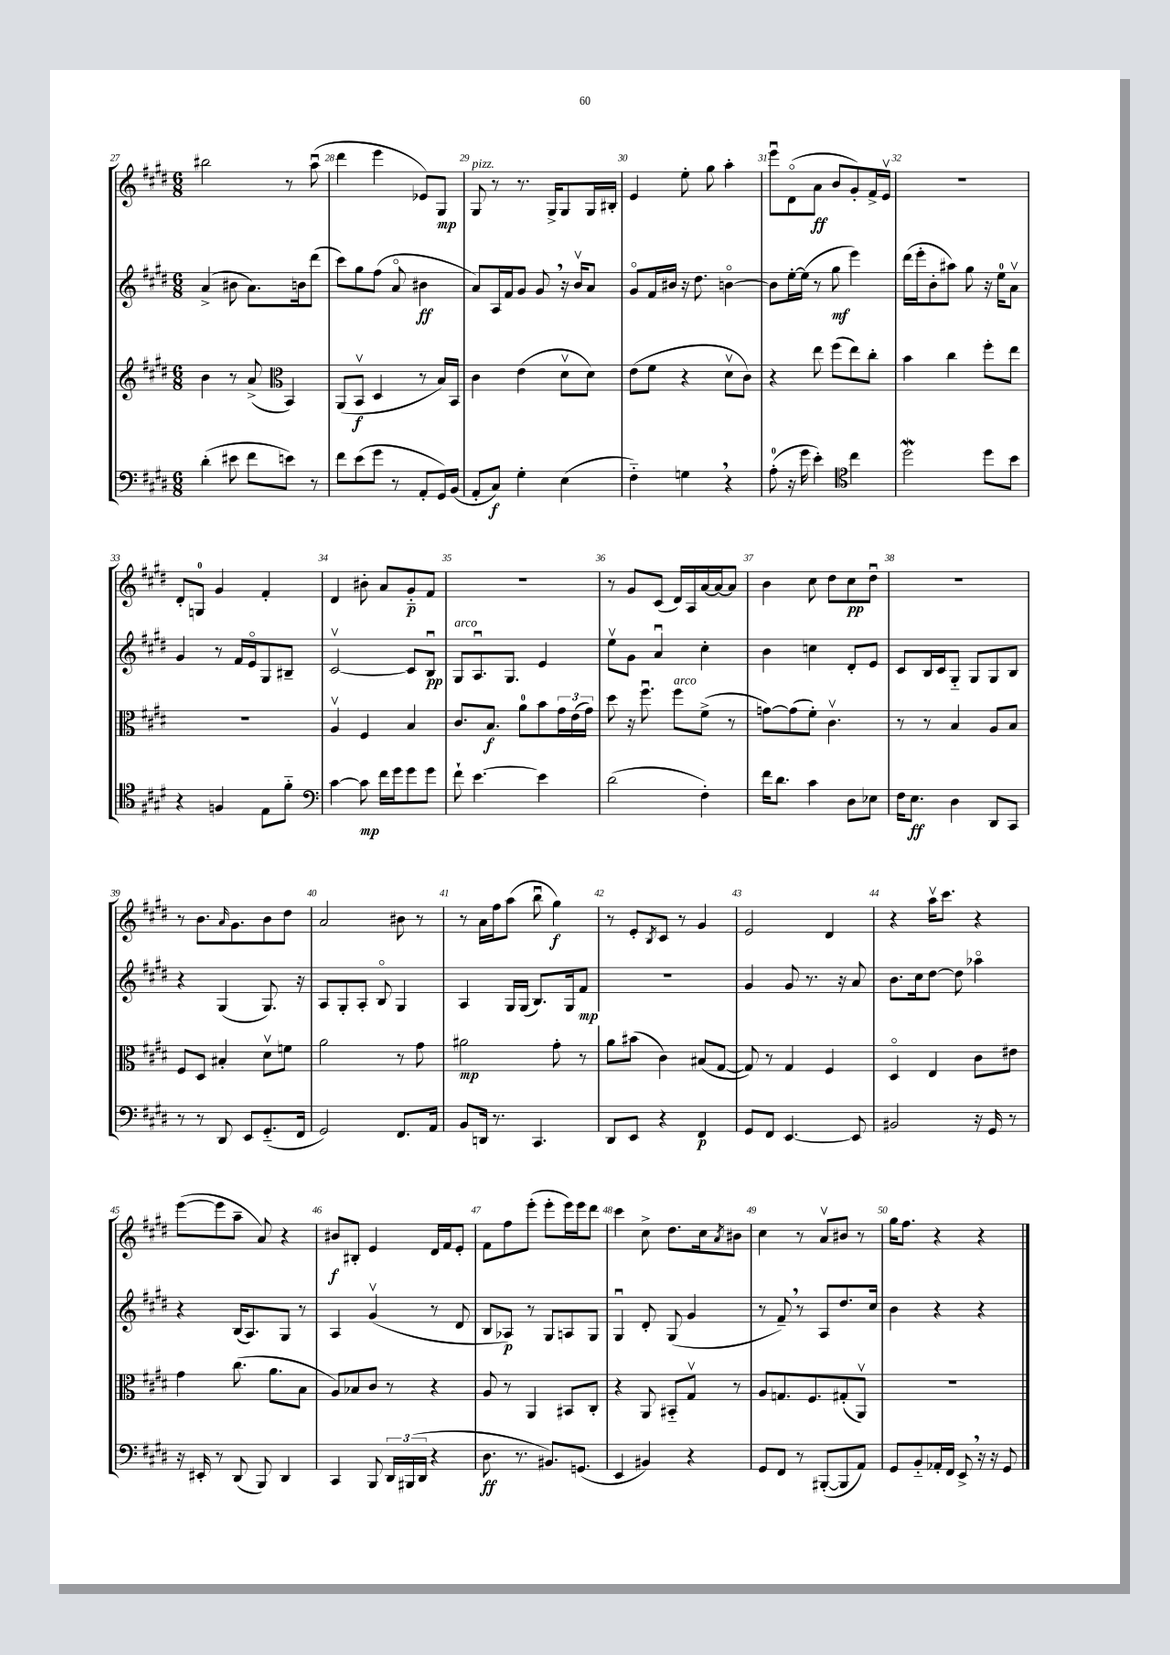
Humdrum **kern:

**kern	**dynam	**kern	**dynam	**kern	**dynam	**kern	**dynam
*part4	*part4	*part3	*part3	*part2	*part2	*part1	*part1
*staff4	*staff4	*staff3	*staff3	*staff2	*staff2	*staff1	*staff1
*clefF4	*	*clefG2	*	*clefG2	*	*clefG2	*
*k[f#c#g#d#]	*	*k[f#c#g#d#]	*	*k[f#c#g#d#]	*	*k[f#c#g#d#]	*
*M6/8	*	*M6/8	*	*M6/8	*	*M6/8	*
=27	=27	=27	=27	=27	=27	=27	=27
(4d#'\	.	4b\	.	(4a^/	.	2bb#X\	.
8e#X\	.	8r	.	8b#X\	.	.	.
8f#\L	.	(8a^/	.	8.a\L)	.	.	.
*	*	*clefC3	*	*	*	*	*
8en\J)	.	4BB/)	.	.	.	8r	.
.	.	.	.	16bn\k	.	.	.
8r	.	.	.	(8ddd#\J	.	(8aau\	.
=28	=28	=28	=28	=28	=28	=28	=28
8f#\L	.	(8AA/L	.	8ccc#\L)	.	4ddd#\	.
(8e\	.	8BBv/J	f	8gg#\	.	.	.
8g#\J	.	4D#/	.	(8ff#\J	.	4eee\	.
8r	.	.	.	8a/	.	.	.
8AA'/L	.	8r	.	4b#X\	ff	8e-X/L)	.
16GG#/L)	.	16B/LL)	.	.	.	8G#/J	mp
(16BB/JJ	.	16BB/JJ	.	.	.	.	.
=29	=29	=29	=29	=29	=29	=29	=29
!	!	!	!	!	!	!LO:TX:a:i:t=pizz.	!
8AA'/L	.	4c#\	.	8a/L)	.	8G#/	.
8C#/J)	f	.	.	16A/L	.	8r	.
.	.	.	.	16f#/J	.	.	.
4G#'\	.	(4e\	.	8g#/J	.	8.r	.
.	.	.	.	8g#,/	.	.	.
.	.	.	.	.	.	16G#^/KL	.
(4E\	.	8d#v\L	.	16r	.	8G#/	.
.	.	.	.	16bv/KL	.	.	.
.	.	8d#\J)	.	8a/J	.	16G#/L	.
.	.	.	.	.	.	16B#X'/JJ	.
=30	=30	=30	=30	=30	=30	=30	=30
4F#\)	.	(8e\L	.	8g#/L	.	4e/	.
.	.	8f#\J	.	16f#/L	.	.	.
.	.	.	.	16b#X/JJ	.	.	.
4Gn,\	.	4r	.	16r	.	8ee'\	.
.	.	.	.	8.dd#\	.	.	.
.	.	.	.	.	.	8gg#\	.
4r	.	8d#v\L	.	[4bn\	.	4aa'\	.
.	.	8c#\J)	.	.	.	.	.
=31	=31	=31	=31	=31	=31	=31	=31
(8A'\	.	4r	.	8b\L]	.	8eeeu\L	.
16r	.	.	.	[16ee'\L	.	(8d#\	.
16g#\	.	.	.	(16ee\JJ]	.	.	.
4e'\)	.	8ee\	.	8r	.	8a\J	ff
.	.	(8ff#\L	.	8gg#\	mf	8b/L	.
*clefC4	*	*	*	*	*	*	*
4cc#\	.	8ee\)	.	4eee\)	.	8g#'/)	.
.	.	8cc#'\J	.	.	.	16f#^/L	.
.	.	.	.	.	.	16ev/JJ	.
=32	=32	=32	=32	=32	=32	=32	=32
2dd#W\	.	4b\	.	(16ddd#\LL	.	2.r	.
.	.	.	.	16eee'\J	.	.	.
.	.	.	.	8b'\	.	.	.
.	.	4cc#\	.	8aa#X\J)	.	.	.
.	.	.	.	8gg#\	.	.	.
8dd#\L	.	8ff#'\L	.	16r	.	.	.
.	.	.	.	16ee\KL	.	.	.
8b\J	.	8ee\J	.	8av\J	.	.	.
!!LO:LB:g=z
=33	=33	=33	=33	=33	=33	=33	=33
4r	.	2.r	.	4g#/	.	8d#'/L	.
.	.	.	.	.	.	8Gn/J	.
4Fn/	.	.	.	8r	.	4g#/	.
.	.	.	.	16f#/LL	.	.	.
.	.	.	.	16e/J	.	.	.
8E\L	.	.	.	8G#/	.	4f#'/	.
8f#\J	.	.	.	8B#X~/J	.	.	.
=34	=34	=34	=34	=34	=34	=34	=34
*clefF4	*	*	*	*	*	*	*
[4c#\	.	4Av/	.	[2c#v/	.	4d#/	.
8c#\]	mp	4F#/	.	.	.	8b#X'\	.
16f#\LL	.	.	.	.	.	8a/L	.
16g#\J	.	.	.	.	.	.	.
8g#\	.	4B/	.	8c#/L]	.	8g#/	p
8g#\J	.	.	.	8Bu/J	pp	8f#/J	.
=35	=35	=35	=35	=35	=35	=35	=35
!	!	!	!	!LO:TX:a:i:t=arco	!	!	!
8f#`\	.	8.c#/L	.	8G#/L	.	2.r	.
[4.e\	.	.	.	8.Au/	.	.	.
.	.	8.B/J	f	.	.	.	.
.	.	.	.	8.G#/J	.	.	.
.	.	8a\L	.	.	.	.	.
4e\]	.	8b\	.	4e/	.	.	.
.	.	24g#\L	.	.	.	.	.
.	.	(24e\	.	.	.	.	.
.	.	24g#\JJ)	.	.	.	.	.
=36	=36	=36	=36	=36	=36	=36	=36
(2d#\	.	8dd#\	.	8eev\L	.	8r	.
.	.	16r	.	8g#\J	.	8g#/L	.
.	.	8.ff#u\	.	.	.	.	.
.	.	.	.	4au/	.	(8c#/J	.
!	!	!LO:TX:a:i:t=arco	!	!	!	!	!
.	.	8ff#\L	.	.	.	16d#/LL)	.
.	.	.	.	.	.	16A/	.
4F#'\)	.	(8f#^\J	.	4cc#'\	.	[16a/	.
.	.	.	.	.	.	16a/J_	.
.	.	8r	.	.	.	8a/J]	.
=37	=37	=37	=37	=37	=37	=37	=37
16f#\KL	.	[8gn\L)	.	4b\	.	4b\	.
8.d#\J	.	.	.	.	.	.	.
.	.	(8g\]	.	.	.	.	.
4c#\	.	8f#'\J)	.	4ccn\	.	8cc#\	.
.	.	4.c#v\	.	.	.	8dd#\L	.
8D#\L	.	.	.	8d#'/L	.	8cc#\	pp
8E-X\J	.	.	.	8e/J	.	8dd#u\J	.
=38	=38	=38	=38	=38	=38	=38	=38
16F#\KL	.	8r	.	8c#/L	.	2.r	.
8.E\J	ff	.	.	.	.	.	.
.	.	8r	.	16B/L	.	.	.
.	.	.	.	16c#/J	.	.	.
4D#\	.	4B/	.	8G#/J	.	.	.
.	.	.	.	8G#/L	.	.	.
8DD#/L	.	8A/L	.	8G#/	.	.	.
8CC#/J	.	8B/J	.	8B/J	.	.	.
!!LO:LB:g=z
=39	=39	=39	=39	=39	=39	=39	=39
8r	.	8F#/L	.	4r	.	8r	.
8r	.	8D#/J	.	.	.	8.b\L	.
8DD#/	.	4B#X'/	.	(4G#/	.	.	.
.	.	.	.	.	.	16qqa/	.
.	.	.	.	.	.	8.g#\	.
8EE/L	.	.	.	.	.	.	.
(8.GG#/	.	8d#v\L	.	8.G#/)	.	8b\	.
.	.	8fn\J	.	.	.	8dd#\J	.
16FF#/Jk	.	.	.	16r	.	.	.
=40	=40	=40	=40	=40	=40	=40	=40
2GG#/)	.	2a\	.	8A/L	.	2a/	.
.	.	.	.	8G#'/	.	.	.
.	.	.	.	8A'/J	.	.	.
.	.	.	.	8B/	.	.	.
8.FF#/L	.	8r	.	4G#/	.	8b#X\	.
.	.	8g#\	.	.	.	8r	.
16AA/Jk	.	.	.	.	.	.	.
=41	=41	=41	=41	=41	=41	=41	=41
8BB/L	.	2a#X\	mp	4A/	.	8r	.
16DDn/Jk	.	.	.	.	.	16a\LL	.
8.r	.	.	.	.	.	16ff#\J	.
.	.	.	.	16G#/LL	.	(8aa\J	.
.	.	.	.	(16G#/JJ	.	.	.
4.CC#/	.	.	.	8.B/L)	.	8bbu\	.
.	.	8g#'\	.	.	.	4gg#\)	f
.	.	.	.	16G#/k	.	.	.
.	.	8r	.	8f#/J	mp	.	.
=42	=42	=42	=42	=42	=42	=42	=42
8DD#/L	.	8a\L	.	2.r	.	8r	.
8EE/J	.	(8b#X\J	.	.	.	8e'/L	.
.	.	.	.	.	.	8qB/	.
4r	.	4c#\)	.	.	.	8c#/J	.
.	.	.	.	.	.	8r	.
4FF#/	p	(8B#X/L	.	.	.	4g#/	.
.	.	[8G#/J	.	.	.	.	.
=43	=43	=43	=43	=43	=43	=43	=43
8GG#/L	.	8G#/])	.	4g#/	.	2e/	.
8FF#/J	.	8r	.	.	.	.	.
[4.EE/	.	4G#/	.	8g#/	.	.	.
.	.	.	.	8.r	.	.	.
.	.	4F#/	.	.	.	4d#/	.
.	.	.	.	16r	.	.	.
8EE/]	.	.	.	8a/	.	.	.
=44	=44	=44	=44	=44	=44	=44	=44
2BB#X/	.	4D#/	.	8.b\L	.	4r	.
.	.	.	.	16cc#\k	.	.	.
.	.	4E/	.	[8dd#\J	.	16aav\KL	.
.	.	.	.	.	.	8.ccc#\J	.
.	.	.	.	8dd#\]	.	.	.
16r	.	8c#\L	.	4aa-X\	.	4r	.
16GG#/	.	.	.	.	.	.	.
8r	.	8e#X\J	.	.	.	.	.
!!LO:LB:g=z
=45	=45	=45	=45	=45	=45	=45	=45
16r	.	4g#\	.	4r	.	([8eee\L	.
16EE#X'/	.	.	.	.	.	.	.
8r	.	.	.	.	.	8eee\]	.
(8DD#/	.	(8.cc#\	.	(16B/KL	.	8aa~\J	.
.	.	.	.	8.A/)	.	.	.
8BBB/)	.	.	.	.	.	8a/)	.
.	.	8.a\L	.	.	.	.	.
4DD#/	.	.	.	8G#/J	.	4r	.
.	.	8B\J	.	8r	.	.	.
=46	=46	=46	=46	=46	=46	=46	=46
4CC#/	.	8A/L)	.	4A/	.	8b#X/L	f
.	.	8B-X/	.	.	.	8B#X'/J	.
8BBB/	.	8c#/J	.	(4g#v/	.	4e/	.
24DD#/LL	.	8r	.	.	.	.	.
(24BBB#X/	.	.	.	.	.	.	.
24DD#/JJ	.	.	.	.	.	.	.
4r	.	4r	.	8r	.	16d#/LL	.
.	.	.	.	.	.	16f#/J	.
.	.	.	.	8d#/	.	8e'/J	.
=47	=47	=47	=47	=47	=47	=47	=47
8.D#\	ff	8A/	.	8B/L	.	8f#\L	.
.	.	8r	.	8A-X/J)	p	8ff#\	.
8.r	.	.	.	.	.	.	.
.	.	4AA/	.	8r	.	(8eee'\J	.
8.BB#X/L)	.	.	.	8G#/L	.	8eee'\L	.
.	.	8BB#X/L	.	8An/	.	16eee\L)	.
(8.GGn/J	.	.	.	.	.	16eee\J	.
.	.	8C#'/J	.	8G#/J	.	8ddd#\J	.
=48	=48	=48	=48	=48	=48	=48	=48
4EE/	.	4r	.	4G#u/	.	4ccc#\	.
4BB#X/)	.	8AA/	.	8d#'/	.	8cc#^\	.
.	.	8BB#X/L	.	(8G#/	.	8.dd#\L	.
4r	.	8G#v/J	.	4g#/	.	.	.
.	.	.	.	.	.	16cc#\k	.
.	.	.	.	.	.	8qa/	.
.	.	8r	.	.	.	8b#X\J	.
=49	=49	=49	=49	=49	=49	=49	=49
8GG#/L	.	8A/L	.	8r	.	4cc#\	.
8FF#/J	.	8.Gn/	.	8f#~,/)	.	.	.
8r	.	.	.	8r	.	8r	.
.	.	8.F#/	.	.	.	.	.
([8BBB#X'/L	.	.	.	8A/L	.	8av/L	.
8BBB#/]	.	(8G#X'/	.	8.dd#/	.	8b#X/J	.
8AA/J)	.	8AAv/J)	.	.	.	8r	.
.	.	.	.	16cc#/Jk	.	.	.
=50	=50	=50	=50	=50	=50	=50	=50
8GG#/L	.	2.r	.	4b\	.	16gg#\KL	.
.	.	.	.	.	.	8.ff#\J	.
8BB/	.	.	.	.	.	.	.
16AA-X'/L	.	.	.	4r	.	4r	.
16FF#/JJ	.	.	.	.	.	.	.
8EE^,/	.	.	.	.	.	.	.
16r	.	.	.	4r	.	4r	.
16r	.	.	.	.	.	.	.
8GG#/	.	.	.	.	.	.	.
==	==	==	==	==	==	==	==
*-	*-	*-	*-	*-	*-	*-	*-
